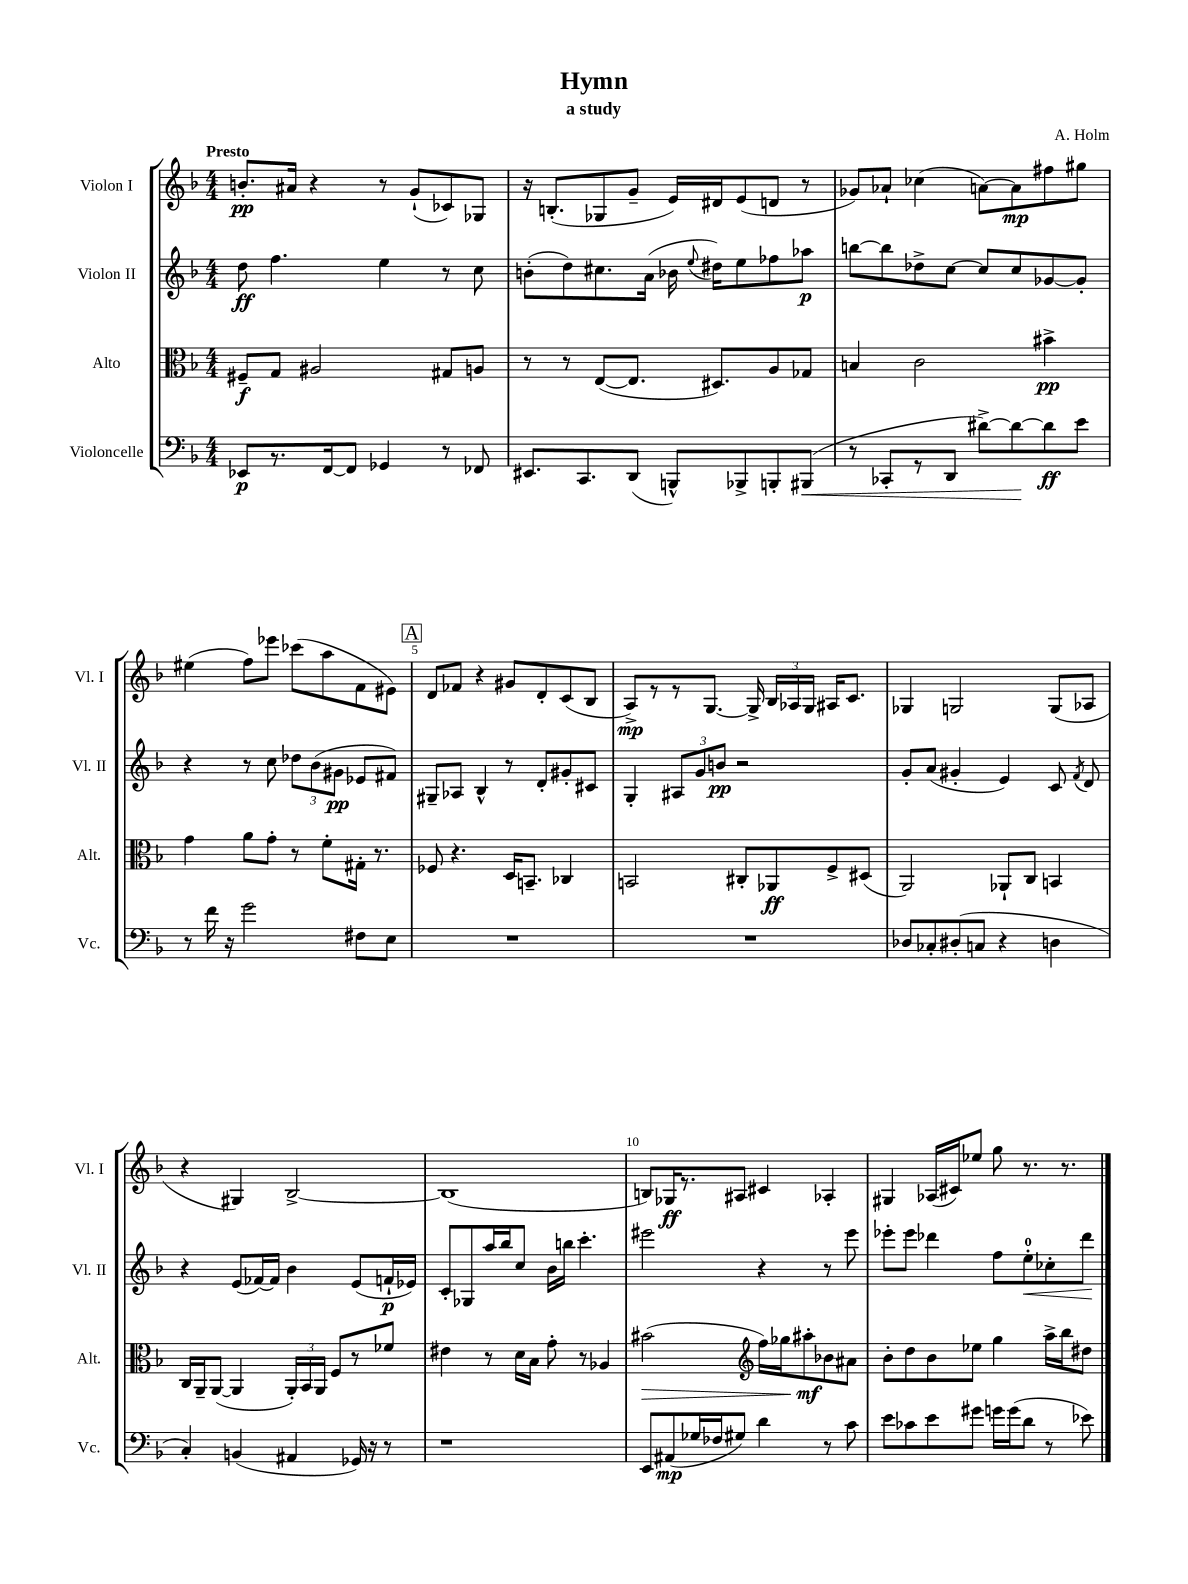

**kern	**dynam	**kern	**dynam	**kern	**dynam	**kern	**dynam
*part4	*part4	*part3	*part3	*part2	*part2	*part1	*part1
*staff4	*staff4	*staff3	*staff3	*staff2	*staff2	*staff1	*staff1
*I"Violoncelle	*	*I"Alto	*	*I"Violon II	*	*I"Violon I	*
*I'Vc.	*	*I'Alt.	*	*I'Vl. II	*	*I'Vl. I	*
*clefF4	*	*clefC3	*	*clefG2	*	*clefG2	*
*k[b-]	*	*k[b-]	*	*k[b-]	*	*k[b-]	*
*M4/4	*	*M4/4	*	*M4/4	*	*M4/4	*
=1	=1	=1	=1	=1	=1	=1	=1
!	!	!	!	!	!	!LO:TX:a:B:t=Presto	!
8EE-X/L	p	8F#X~/L	f	8dd\	ff	8.bn'/L	pp
8.r	.	8G/J	.	4.ff\	.	.	.
.	.	.	.	.	.	16a#X/Jk	.
.	.	2A#X/	.	.	.	4r	.
[16FF/k	.	.	.	.	.	.	.
8FF/J]	.	.	.	.	.	.	.
4GG-X/	.	.	.	4ee\	.	8r	.
.	.	.	.	.	.	(8g`/L	.
8r	.	8G#X/L	.	8r	.	8c-X/)	.
8FF-X/	.	8An/J	.	8cc\	.	8G-X/J	.
=2	=2	=2	=2	=2	=2	=2	=2
8.EE#X/L	.	8r	.	(8bn'\L	.	16r	.
.	.	.	.	.	.	(8.Bn'/L	.
.	.	8r	.	8dd\)	.	.	.
8.CC/	.	.	.	.	.	.	.
.	.	([8E/L	.	8.cc#X\	.	8G-X/	.
(8DD/J	.	8.E/J]	.	.	.	8g~/J	.
.	.	.	.	(16a\Jk	.	.	.
8BBBn^^/L)	.	.	.	16b-X\	.	16e/LL)	.
.	.	.	.	8qqee/	.	.	.
.	.	8.D#X/L)	.	16dd#X\KL)	.	16d#X/J	.
8BBB-X^/	.	.	.	8ee\	.	(8e/	.
8BBBn'/	.	8A/	.	8ff-X\	.	8dn/J	.
!	!LO:HP:b	!	!	!	!	!	!
(8BBB#X/J	<	8G-X/J	.	8aa-X\J	p	8r	.
=3	=3	=3	=3	=3	=3	=3	=3
8r	.	4Bn/	.	[8bbn\L	.	8g-X/L)	.
8CC-X'/L	.	.	.	8bb\]	.	8a-X`/J	.
8r	.	2c\	.	8dd-X^\	.	(4cc-X\	.
8DD/J	.	.	.	[8cc\J	.	.	.
[8d#X^\L)	.	.	.	8cc/L]	.	[8an\L)	.
8d#\_	.	.	.	8cc/	.	8a\]	mp
8d#\]	[ ff	4b#X^\	pp	[8g-X/	.	8ff#X\	.
8e\J	.	.	.	8g-'/J]	.	8gg#X\J	.
!!LO:LB:g=z
=4	=4	=4	=4	=4	=4	=4	=4
8r	.	4g\	.	4r	.	(4ee#X\	.
16f\	.	.	.	.	.	.	.
16r	.	.	.	.	.	.	.
2g\	.	8a\L	.	8r	.	8ff\L)	.
.	.	8g'\J	.	8cc\	.	8eee-X\J	.
.	.	8r	.	12dd-X\L	.	(8ccc-X\L	.
.	.	.	.	(12b-\	.	.	.
.	.	8f'\L	.	.	.	8aa\	.
.	.	.	.	12g#X\J	pp	.	.
8F#X\L	.	16G#X'\Jk	.	8e-X/L	.	8f\	.
.	.	8.r	.	.	.	.	.
8E\J	.	.	.	8f#X/J)	.	8e#X\J)	.
!!LO:REH:place=s1:t=A
=5	=5	=5	=5	=5	=5	=5	=5
1r	.	8F-X/	.	8G#X~/L	.	8d/L	.
.	.	4.r	.	8A-X/J	.	8f-X/J	.
.	.	.	.	4B-^^/	.	4r	.
.	.	16D/KL	.	8r	.	8g#X/L	.
.	.	8.BBn~/J	.	.	.	.	.
.	.	.	.	8d'/L	.	8d'/	.
.	.	4C-X/	.	8g#X'/	.	(8c/	.
.	.	.	.	8c#X/J	.	8B-/J	.
=6	=6	=6	=6	=6	=6	=6	=6
1r	.	2BBn/	.	4G'/	.	8A^/L)	mp
.	.	.	.	.	.	8r	.
.	.	.	.	12A#X/L	.	8r	.
.	.	.	.	12g/	.	.	.
.	.	.	.	.	.	[8.G/J	.
.	.	.	.	12bn/J	pp	.	.
.	.	8C#X'/L	.	2r	.	.	.
.	.	.	.	.	.	16G^/]	.
.	.	8AA-X/	ff	.	.	24B-/LL	.
.	.	.	.	.	.	24A-X/	.
.	.	.	.	.	.	24G/JJ	.
.	.	8F^/	.	.	.	16A#X/KL	.
.	.	.	.	.	.	8.c/J	.
.	.	(8D#X/J	.	.	.	.	.
=7	=7	=7	=7	=7	=7	=7	=7
8D-X/L	.	2AA/)	.	8g'/L	.	4G-X/	.
8C-X'/	.	.	.	(8a/J	.	.	.
(8D#X'/	.	.	.	4g#X'/	.	2Gn/	.
8Cn/J	.	.	.	.	.	.	.
4r	.	8AA-X`/L	.	4e/)	.	.	.
.	.	8C/J	.	.	.	.	.
4Dn\	.	4BBn/	.	8c/	.	(8G/L	.
.	.	.	.	8qf/	.	.	.
.	.	.	.	8d/	.	8A-X/J	.
!!LO:LB:g=z
=8	=8	=8	=8	=8	=8	=8	=8
4C'/)	.	16C/LL	.	4r	.	4r	.
.	.	16AA~/J	.	.	.	.	.
.	.	([8AA/J	.	.	.	.	.
(4BBn/	.	4AA/]	.	(8e/L	.	4G#X/)	.
.	.	.	.	[16f-X/L)	.	.	.
.	.	.	.	16f-/JJ]	.	.	.
4AA#X/	.	24AA'/LL)	.	4b-\	.	[2B-^/	.
.	.	24BB-/	.	.	.	.	.
.	.	24AA/JJ	.	.	.	.	.
.	.	8F/L	.	.	.	.	.
16GG-X/)	.	8r	.	(8e/L	.	.	.
16r	.	.	.	.	.	.	.
8r	.	8f-X/J	.	16fn`/L	p	.	.
.	.	.	.	16e-X/JJ)	.	.	.
=9	=9	=9	=9	=9	=9	=9	=9
1r	.	4e#X\	.	8c'/L	.	(1B-]	.
.	.	.	.	8G-X/	.	.	.
.	.	8r	.	16aa/L	.	.	.
.	.	.	.	16bb-/J	.	.	.
.	.	16d\LL	.	8cc/J	.	.	.
.	.	16B-\JJ	.	.	.	.	.
.	.	8g'\	.	16b-\LL	.	.	.
.	.	.	.	16bbn\JJ	.	.	.
.	.	8r	.	4.ccc'\	.	.	.
.	.	4A-X/	.	.	.	.	.
=10	=10	=10	=10	=10	=10	=10	=10
!	!	!	!LO:HP:b	!	!	!	!
8EE/L	.	(2b#X\	>	2eee#X\	.	8Bn/L)	.
(8AA#X/	mp	.	.	.	.	16G-X/K	ff
.	.	.	.	.	.	8.r	.
16G-X/L	.	.	.	.	.	.	.
16F-X/J	.	.	.	.	.	.	.
8G#X/J)	.	.	.	.	.	8A#X/J	.
*	*	*clefG2	*	*	*	*	*
4d\	.	16ff\LL)	.	4r	.	4c#X/	.
.	.	16gg-X\J	.	.	.	.	.
.	.	8aa#X'\	mf	.	.	.	.
8r	.	8b-X\	]	8r	.	4A-X'/	.
8c\	.	8a#X\J	.	8eee#\	.	.	.
=11	=11	=11	=11	=11	=11	=11	=11
8e\L	.	8b-'\L	.	8eee-X'\L	.	4G#X/	.
8c-X\	.	8dd\	.	8eee-\J	.	.	.
8e\	.	8b-\	.	4ddd-X\	.	(16A-X/LL	.
.	.	.	.	.	.	16c#X/J)	.
8g#X\J	.	8ee-X\J	.	.	.	8ee-X/J	.
16gn\LL	.	4gg\	.	8ff\L	.	8gg\	.
(16g\J	.	.	.	.	.	.	.
!	!	!	!	!	!LO:HP:b	!	!
8d\J	.	.	.	8ee'\	<	8.r	.
8r	.	16aa^\LL	.	8cc-X'\	.	.	.
.	.	16bb-\J	.	.	.	8.r	.
8e-X\)	.	8dd#X\J	.	8ddd-\J	.	.	.
.	.	.	.	.	[	.	.
==	==	==	==	==	==	==	==
*-	*-	*-	*-	*-	*-	*-	*-
